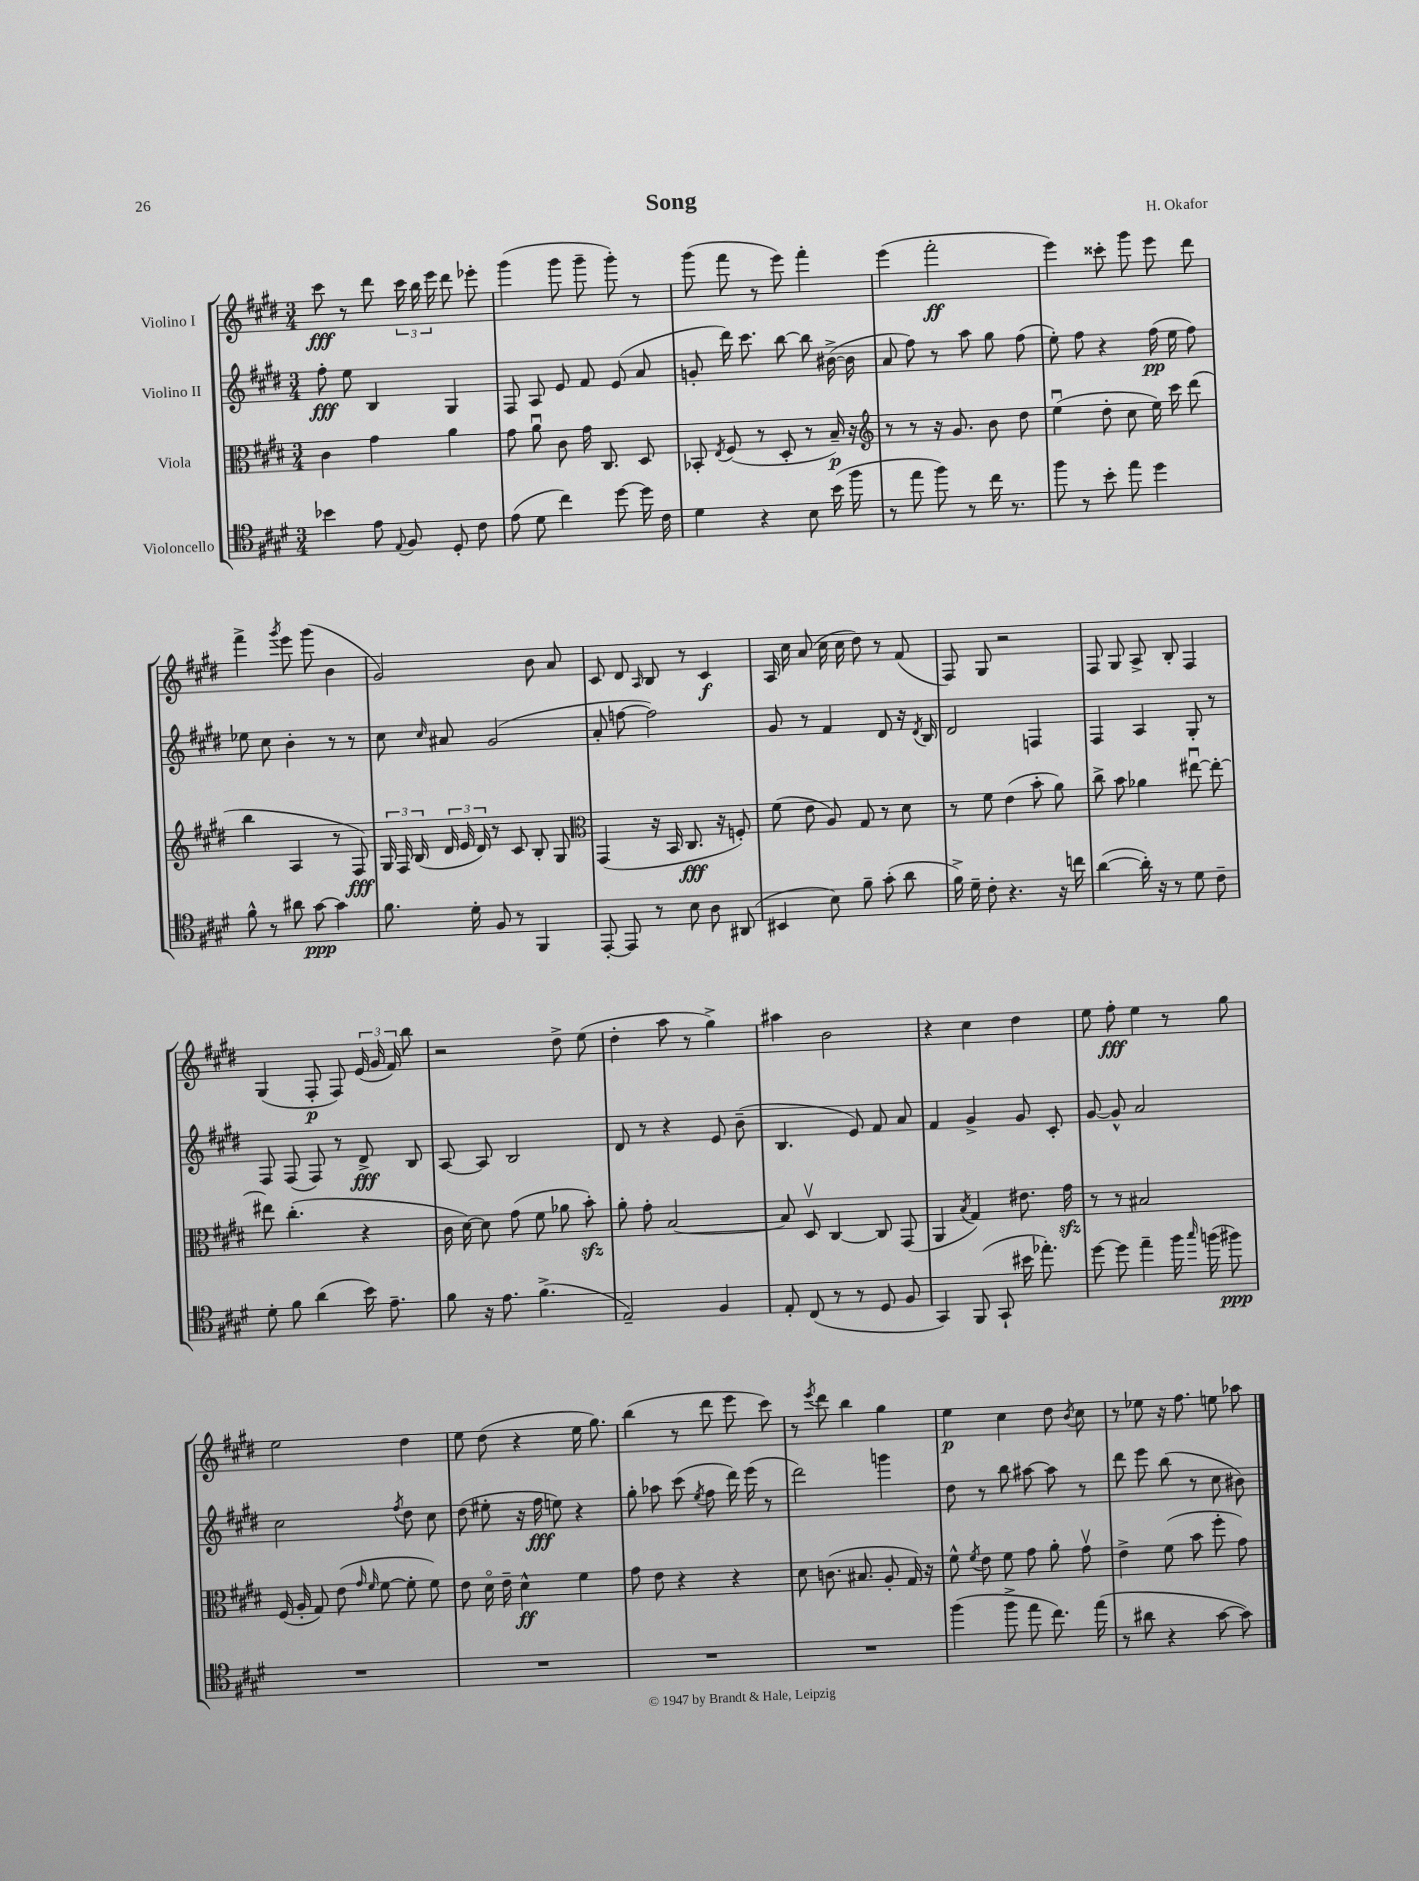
\header { title = "Song" composer = "H. Okafor" }
<<
\new StaffGroup <<
\new Staff = "s0" \with { instrumentName = "Violino I" } {
    \clef treble \key e \major \numericTimeSignature \time 3/4
    \autoBeamOff cis'''8\fff r8 dis'''8 \tuplet 3/2 { cis'''16 b''16 e'''16 } dis'''8 ees'''8-. |
    gis'''4( gis'''8 gis'''8-- gis'''8-.) r8 |
    gis'''8( fis'''8 r8 e'''8) fis'''4-. |
    e'''4( fis'''2-.\ff |
    e'''4) cisis'''8-. gis'''8 e'''8 dis'''8 |
    fis'''4-> \acciaccatura { gis'''8 } e'''8 gis'''8( b'4 |
    gis'2) b'8 a'8 |
    cis'8 dis'8 \grace { a16 } b8 r8 cis'4\f |
    a16 cis''16 a'8( cis''16 cis''16 dis''8) r8 fis'8( |
    fis8) gis8 r2 |
    fis8 gis8 a8-> b8-. fis4 |
    gis4( fis8-.\p fis8) \tuplet 3/2 { e'16( gis'16 fis'16) } b''8 |
    r2 dis''8-> e''8( |
    dis''4-. a''8 r8 gis''4->) |
    ais''4 b'2 |
    r4 cis''4 dis''4 |
    e''8 fis''8-.\fff e''4 r8 gis''8 |
    e''2 dis''4 |
    e''8 dis''8( r4 e''16 gis''8.) |
    b''4( r8 dis'''8 e'''8 cis'''8) |
    r8 \acciaccatura { e'''8 } dis'''8 b''4 gis''4 |
    e''4\p cis''4 dis''8 \acciaccatura { b'8 } cis''8 |
    r8 ees''8 r16 fis''8. e''8 aes''8 \bar "|." |
}
\new Staff = "s1" \with { instrumentName = "Violino II" } {
    \clef treble \key e \major \numericTimeSignature \time 3/4
    \autoBeamOff fis''8-.\fff e''8 b4 gis4 |
    fis8 a8 e'8 fis'8 e'8( a'8 |
    g'8-. dis'''16) cis'''8. b''8~ b''8 bis'16~->( bis'16 |
    a'8 fis''8) r8 a''8 gis''8 fis''8( |
    e''8-.) fis''8 r4 fis''16\pp( e''16 fis''8) |
    ees''8 cis''8 b'4-. r8 r8 |
    cis''8 \grace { cis''16 } ais'8 gis'2( |
    a'8-. f''8~ f''2) |
    gis'8 r8 fis'4 dis'8 r16 \acciaccatura { dis'8 } b16 |
    dis'2 f4 |
    fis4 a4 gis8-. r8 |
    fis8 fis8( fis8) r8 dis'8->\fff b8 |
    a8~ a8 b2 |
    dis'8 r8 r4 e'8 b'8--( |
    b4. e'8) fis'8 a'8 |
    fis'4 gis'4-> gis'8 cis'8-. |
    gis'8~ gis'8-^ a'2 |
    cis''2 \acciaccatura { fis''8 } dis''8 cis''8 |
    dis''8( eis''8-. r16 fis''16\fff e''8) r4 |
    gis''8-. aes''8 cis'''8( \acciaccatura { e''8 } fis''8 dis'''16) e'''16( r8 |
    dis'''2) g'''4 |
    dis''8 r8 b''8 ais''8~ ais''8 r8 |
    dis'''8 e'''8 b''8( r8 cis''8 bis'8) \bar "|." |
}
\new Staff = "s2" \with { instrumentName = "Viola" } {
    \clef alto \key e \major \numericTimeSignature \time 3/4
    \autoBeamOff cis'4 gis'4 a'4 |
    gis'8 a'8\downbow cis'8 gis'16 cis8. dis8 |
    bes,8-. \acciaccatura { e8 } fis8( r8 dis8-. r8 b16--\p) r16 |
    \clef treble r8 r8 r16 gis'8. b'8 dis''8 |
    e''4\downbow( dis''8-. cis''8 e''16) cis'''16 dis'''8( |
    b''4 a4 r8 fis8\fff) |
    \tuplet 3/2 { gis16 fis16 b16( } \tuplet 3/2 { dis'16 e'16 dis'16) } r8 cis'8 b8-. gis8 |
    \clef alto gis,4( r16 b,16 cis8.\fff r16 f8-.) |
    fis'8( e'8 a8) gis8 r8 dis'8 |
    r8 fis'8 e'4( b'8-. a'8) |
    cis''8-> b'8 aes'4 eis''8~\downbow eis''8~-. |
    eis''8 cis''4.-.( r4 |
    cis'16 dis'16~) dis'8 gis'8( fis'8 aes'8 b'8-.\sfz) |
    a'8-. gis'8-. b2~ |
    b8 dis8\upbow cis4~ cis8 gis,8( |
    a,4 \acciaccatura { b8 } gis4) eis'8. gis'16\sfz |
    r8 r8 bis2 |
    fis16( a16-. gis8) e'8( \grace { gis'16 fis'16 } fis'8~ fis'8-. fis'8) |
    e'8 dis'16\flageolet e'16-- dis'4-^\ff fis'4 |
    gis'8 e'8 r4 r4 |
    dis'8 c'8.( bis8. a8-. gis16) r16 |
    fis'8-^ \acciaccatura { fis'8 } e'8 fis'8 gis'8 a'8-. gis'8\upbow |
    e'4-> fis'8( b'8 fis''8-. gis'8) \bar "|." |
}
\new Staff = "s3" \with { instrumentName = "Violoncello" } {
    \clef tenor \key e \major \numericTimeSignature \time 3/4
    \autoBeamOff bes'4 e'8 \appoggiatura { e8 } fis8 dis8-. cis'8 |
    e'8( dis'8 cis''4) dis''8~ dis''16 cis'16 |
    dis'4 r4 b8 b'16( fis''16 |
    r8 e''8 fis''8) r8 cis''16 r8. |
    fis''8 r8 b'8-. e''8 dis''4 |
    fis'8-^ r8 ais'8 gis'8~\ppp gis'4 |
    fis'8. dis'16-. fis8 r8 fis,4 |
    e,8~-. e,8 r8 b8 a8 ais,8( |
    bis,4 b8) fis'8-- gis'8-.( a'8 |
    fis'16->) dis'16-- cis'8-. r4. r16 c''16 |
    a'4~( a'16-.) r16 r8 dis'8 cis'8-- |
    dis'8-. fis'8 a'4( b'16) e'8.-- |
    fis'8 r16 e'8. fis'4.->( |
    e2--) fis4 |
    e8-. cis8( r8 r8 dis8 fis8 |
    gis,4) fis,8( gis,8-! bis'16 ees''8.-.) |
    dis''8~ dis''8 e''4-- fis''16 \grace { gis''16 } f''16( fis''8\ppp) |
    R2. |
    R2. |
    R2. |
    R2. |
    fis''4( fis''8-> e''8 cis''8.) e''16( |
    r8 ais'8 r4 gis'8~ gis'8) \bar "|." |
}
>>
>>
\layout { \context { \Score \remove "Bar_number_engraver" } }
